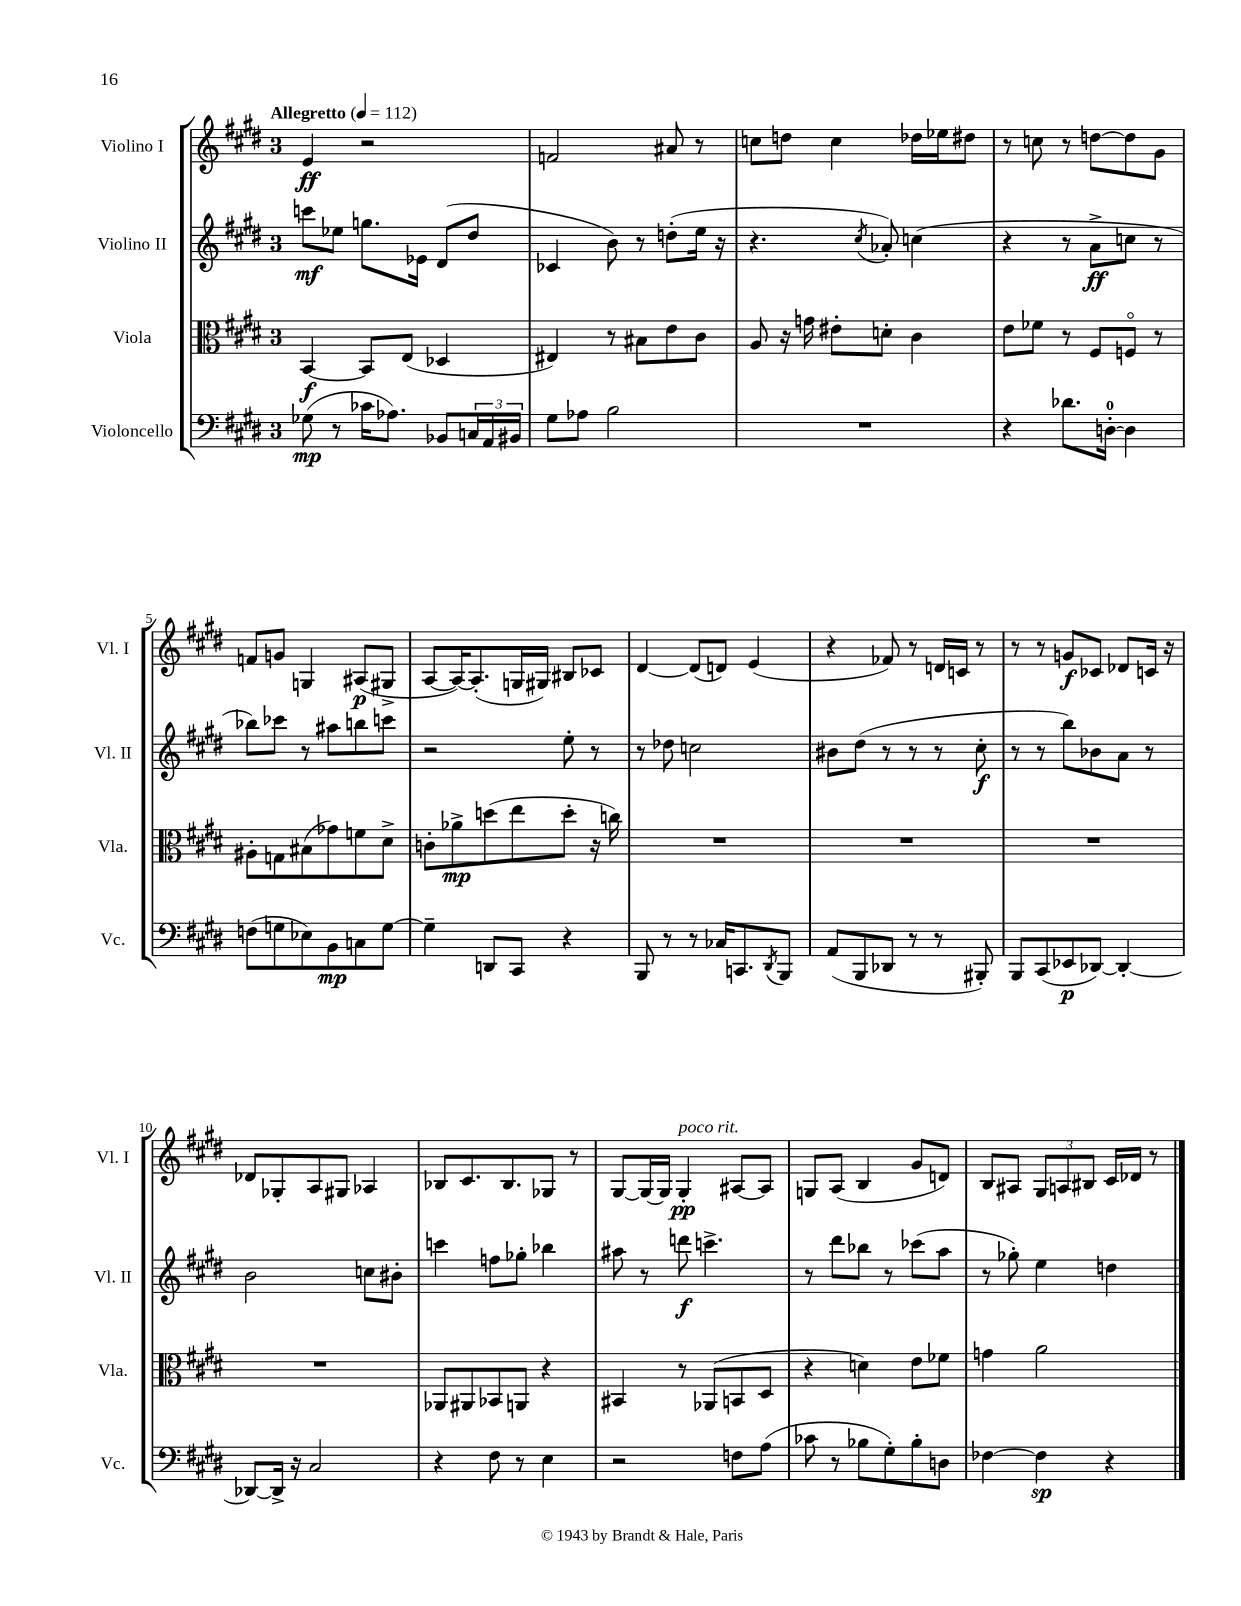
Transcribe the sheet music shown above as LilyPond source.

<<
\new StaffGroup <<
\new Staff = "s0" \with { instrumentName = "Violino I" shortInstrumentName = "Vl. I" } {
    \clef treble \key e \major \once \override Staff.TimeSignature.style = #'single-digit \time 3/4 \tempo "Allegretto" 4 = 112
    e'4\ff r2 |
    f'2 ais'8 r8 |
    c''8 d''8 c''4 des''16 ees''16 dis''8 |
    r8 c''8 r8 d''8~ d''8 gis'8 |
    f'8 g'8 g4 ais8\p( gis8-> |
    a8~ a16~) a8.-.( g16 gis16) bis8 ces'8 |
    dis'4~ dis'8( d'8) e'4( |
    r4 fes'8) r8 d'16 c'16 r8 |
    r8 r8 g'8\f ces'8 des'8 c'16 r16 |
    des'8 ges8-. a8 gis8 aes4 |
    bes8 cis'8. bes8. ges8 r8 |
    gis8~ gis16~ gis16 gis4-.\pp^\markup { \italic "poco rit." } ais8~ ais8 |
    g8 a8( b4 gis'8 d'8) |
    b8 ais8 \tuplet 3/2 { gis8 a8 bis8 } cis'16 des'16 r8 \bar "|." |
}
\new Staff = "s1" \with { instrumentName = "Violino II" shortInstrumentName = "Vl. II" } {
    \clef treble \key e \major \once \override Staff.TimeSignature.style = #'single-digit \time 3/4
    c'''8\mf ees''8 g''8. ees'16 dis'8( dis''8 |
    ces'4 b'8) r8 d''8-.( e''16 r16 |
    r4. \acciaccatura { cis''8 } aes'8-.) c''4( |
    r4 r8 a'8->\ff c''8 r8 |
    bes''8) ces'''8 r8 ais''8 b''8 c'''8 |
    r2 e''8-. r8 |
    r8 des''8 c''2 |
    bis'8 dis''8( r8 r8 r8 cis''8-.\f |
    r8 r8 b''8) bes'8 a'8 r8 |
    b'2 c''8 bis'8-. |
    c'''4 f''8 ges''8-. bes''4 |
    ais''8 r8 d'''8\f c'''4.-> |
    r8 dis'''8 bes''8 r8 ces'''8( a''8 |
    r8 ges''8-.) e''4 d''4 \bar "|." |
}
\new Staff = "s2" \with { instrumentName = "Viola" shortInstrumentName = "Vla." } {
    \clef alto \key e \major \once \override Staff.TimeSignature.style = #'single-digit \time 3/4
    b,4~\f b,8 e8( des4 |
    eis4) r8 bis8 e'8 cis'8 |
    a8 r16 g'16 eis'8-. d'8-. cis'4 |
    e'8 fes'8 r8 fis8 f8\flageolet r8 |
    ais8-. g8 bis8( ges'8) f'8 dis'8-> |
    c'8-. aes'8->\mp d''8( e''8 d''8-. r16 c''16) |
    R2. |
    R2. |
    R2. |
    R2. |
    aes,8 ais,8 bes,8 a,8 r4 |
    bis,4 r8 aes,8( b,8 dis8 |
    r4 d'4) e'8 fes'8 |
    g'4 a'2 \bar "|." |
}
\new Staff = "s3" \with { instrumentName = "Violoncello" shortInstrumentName = "Vc." } {
    \clef bass \key e \major \once \override Staff.TimeSignature.style = #'single-digit \time 3/4
    ges8\mp( r8 ces'16 aes8.) bes,8 \tuplet 3/2 { c16 a,16 bis,16 } |
    gis8 aes8 b2 |
    R2. |
    r4 des'8. d16-0~-. d4 |
    f8( g8 ees8) b,8\mp c8 g8~ |
    g4-- d,8 cis,8 r4 |
    b,,8 r8 r8 ces16 c,8. \acciaccatura { dis,8 } b,,8 |
    a,8( b,,8 des,8 r8 r8 bis,,8-.) |
    b,,8 cis,8( ees,8\p des,8~) des,4~-. |
    des,8~ des,16-> r16 cis2 |
    r4 fis8 r8 e4 |
    r2 f8 a8( |
    ces'8 r8 bes8 gis8-.) bes8-. d8 |
    fes4~ fes4\sp r4 \bar "|." |
}
>>
>>
